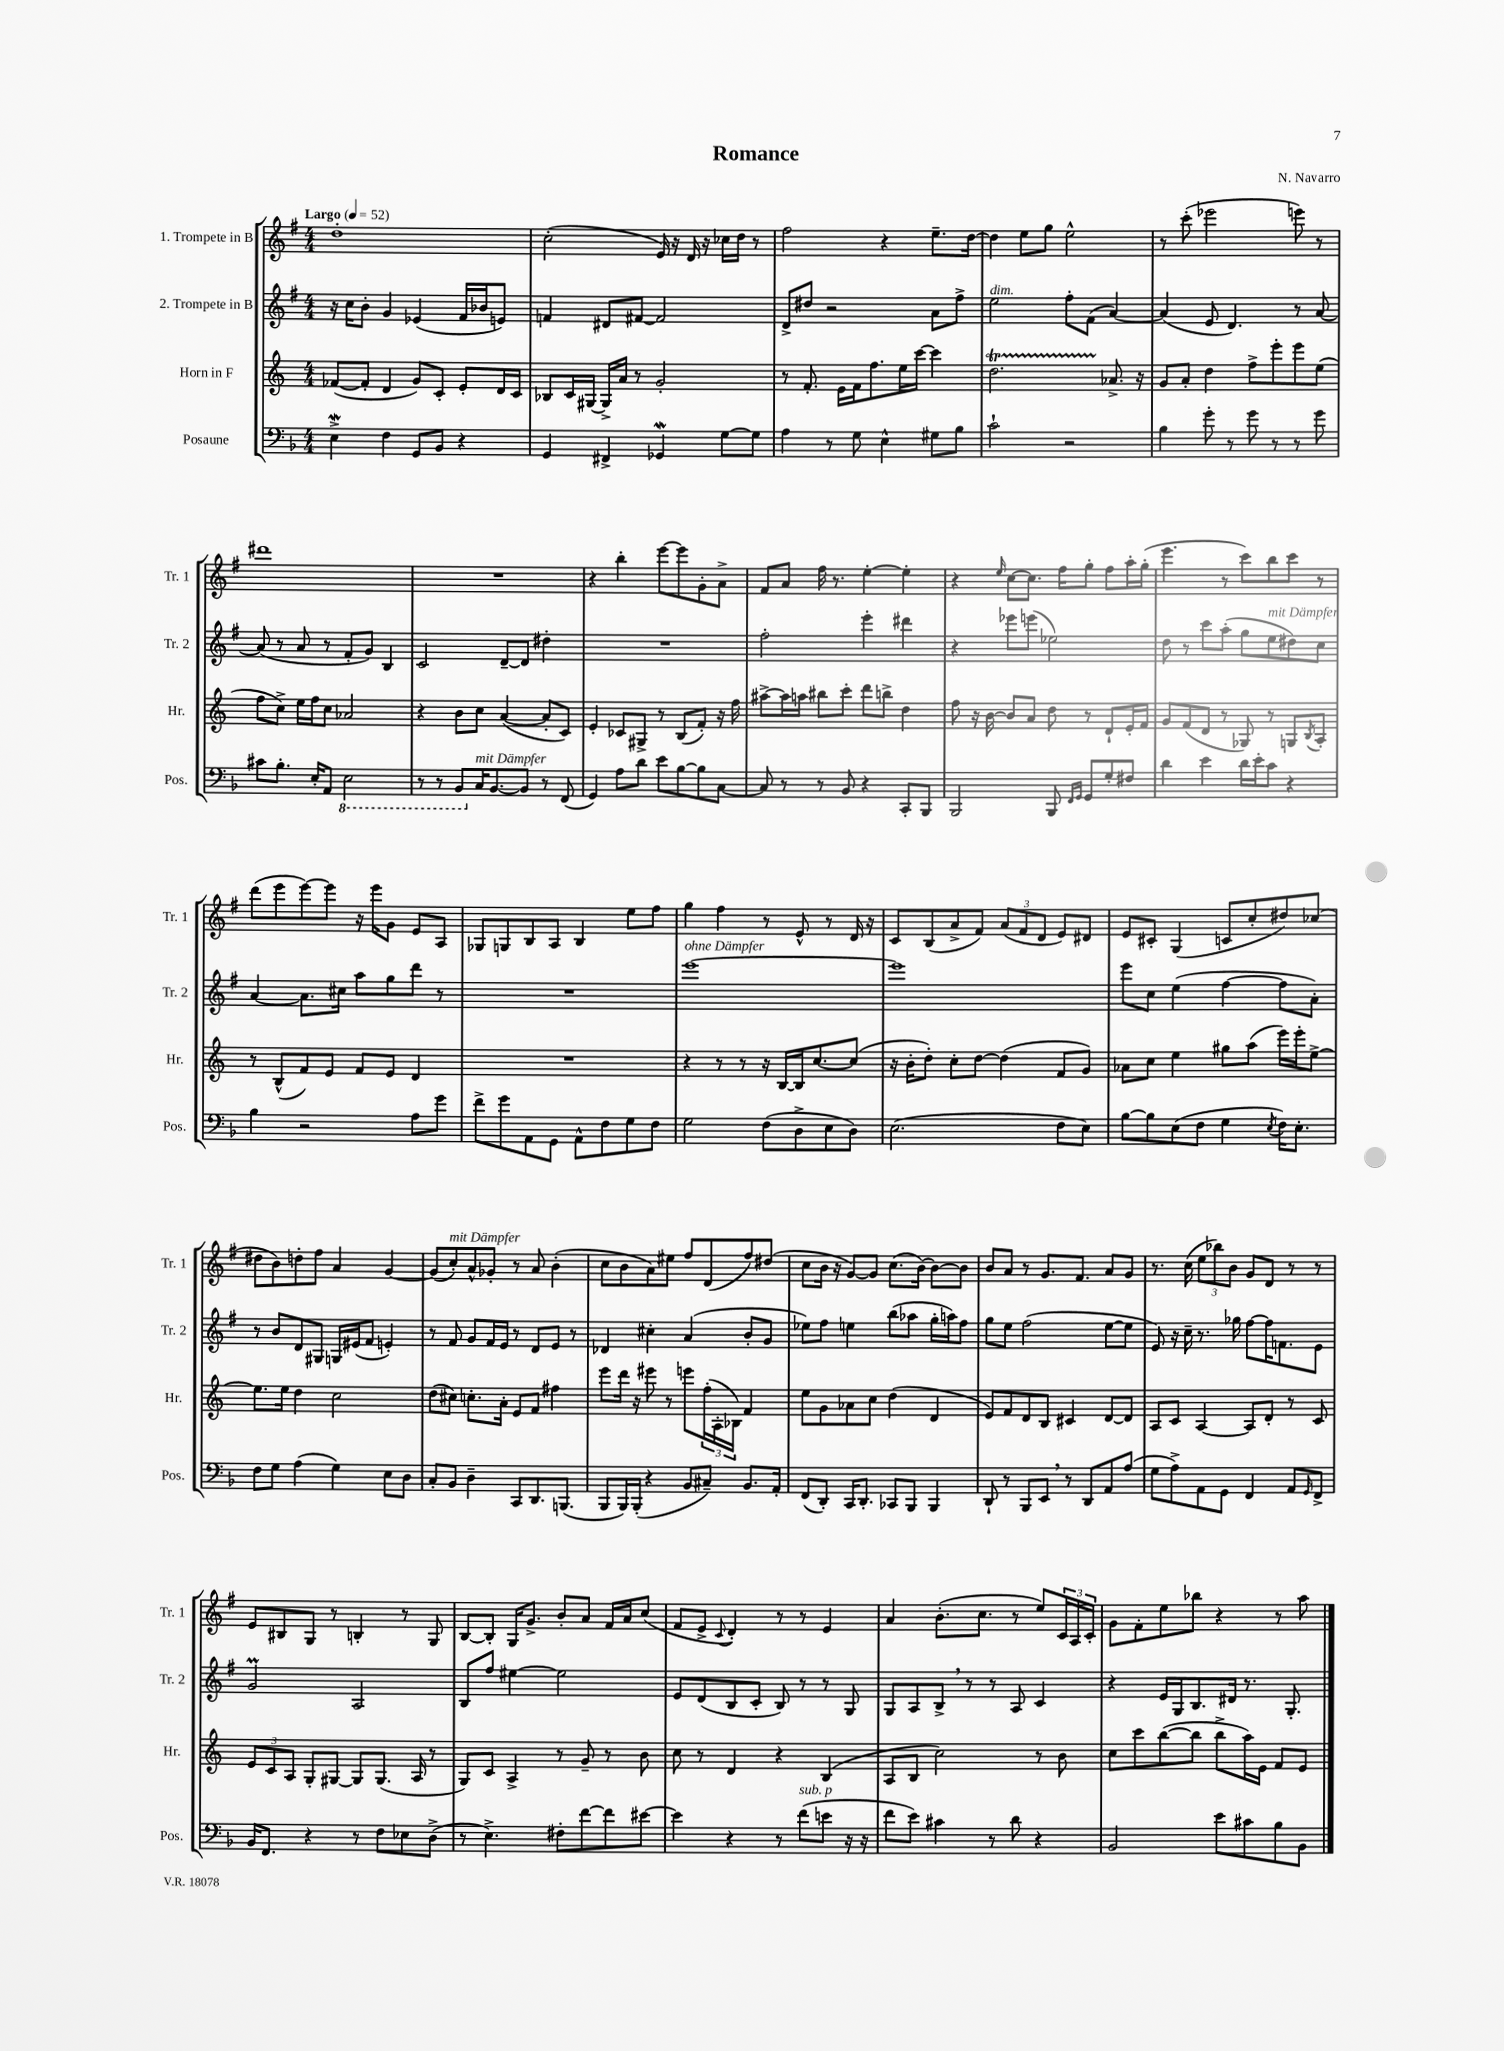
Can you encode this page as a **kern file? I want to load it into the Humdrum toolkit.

**kern	**kern	**kern	**kern
*part4	*part3	*part2	*part1
*staff4	*staff3	*staff2	*staff1
*I"Posaune	*I"Horn in F	*I"2. Trompete in B	*I"1. Trompete in B
*I'Pos.	*I'Hr.	*I'Tr. 2	*I'Tr. 1
*clefF4	*clefG2	*clefG2	*clefG2
*k[b-]	*k[]	*k[f#]	*k[f#]
*M4/4	*M4/4	*M4/4	*M4/4
*MM52	*MM52	*MM52	*MM52
=1	=1	=1	=1
!	!	!	!LO:TX:a:B:t=Largo
4EW^\	([8f-X/L	16r	1dd'
.	.	16cc\KL	.
.	8f-'/J]	8b'\J	.
4F\	4d/	4g/	.
8GG/L	8g/L)	(4e-X/	.
8BB-/J	8c'/J	.	.
4r	8e'/L	16f#/LL	.
.	.	16b-X/J	.
.	16d/L	8en/J)	.
.	16c/JJ	.	.
=2	=2	=2	=2
4GG/	8B-X/L	4fn/	(2cc'\
.	16c/L	.	.
.	[16G#X/JJ	.	.
4FF#X^/	16G#^/LL]	8d#X/L	.
.	16a/JJ	.	.
.	8r	[8f#X/J	.
4GG-Xw/	2g'/	2f#/]	16e/)
.	.	.	16r
.	.	.	16d/
.	.	.	16r
[8G\L	.	.	16cc-X\LL
.	.	.	16dd\JJ
8G\J]	.	.	8r
=3	=3	=3	=3
4A\	8r	8d^/L	2ff#\
.	8.f'/	8dd#X/J	.
8r	.	2r	.
.	16e\LL	.	.
8G\	16f\J	.	.
.	8.ff\	.	.
4E^^\	.	.	4r
.	16ee\L	.	.
.	[16ccc\JJ	.	.
8G#X\L	4ccc\]	8a\L	8.ee~\L
8B-\J	.	8ff#^\J	.
.	.	.	[16dd\Jk
=4	=4	=4	=4
!	!	!LO:TX:a:i:t=dim.	!
2c`\	2.ddT\	2ee\	4dd\]
.	.	.	8ee\L
.	.	.	8gg\J
2r	.	8ff#'\L	2ee^^\
.	.	(8f#\J	.
.	8.a-X^/	[4a/)	.
.	16r	.	.
=5	=5	=5	=5
4B-\	8g/L	(4a/]	8r
.	8a'/J	.	(8ccc'\
8g'\	4dd\	8e/	2eee-X\
8r	.	4.d/)	.
8g\	8ff^\L	.	.
8r	8eee'\	.	.
8r	8eee\	8r	8eeen\)
8g\	(8ee\J	[8a/	8r
!!LO:LB:g=z
=6	=6	=6	=6
8c#X\L	8ff\L	(8a/]	1ddd#X
8.B-'\J	8cc^\J)	8r	.
.	16ee\LL	8a/	.
16E'/KL	16ff\J	.	.
8AA/J	8cc\J	8r	.
*8ba	*	*	*
2EE\	2a-X/	8f#'/L	.
.	.	8g/J)	.
.	.	4B/	.
=7	=7	=7	=7
8r	4r	2c/	1r
8r	.	.	.
8BBB-/L	8b\L	.	.
*X8ba	*	*	*
!LO:TX:a:i:t=mit Dämpfer	!	!	!
16C/K	8cc\J	.	.
[8.BB-/	.	.	.
.	([4a/	[8d~/L	.
8BB-/J]	.	8d/J]	.
8r	8a'/L]	4dd#X'\	.
(8FF/	8c/J)	.	.
=8	=8	=8	=8
4GG/)	4e'/	1r	4r
8A\L	8c-X/L	.	4bb'\
8d\J	8G#X^/J	.	.
8e\L	8r	.	[8eee\L
[8B-\	(8B/L	.	8eee\]
8B-\]	8f'/J)	.	8g'\
[8C\J	16r	.	8a^\J
.	16ff\	.	.
=9	=9	=9	=9
8C/]	[8aa#X^\L	2ff#'\	8f#/L
8r	16aa#\L]	.	8a/J
.	16aan\JJ	.	.
8r	8bb#X\L	.	16ff#\
.	.	.	8.r
8BB-/	8ccc'\J	.	.
4r	8ddd\L	4eee'\	[4ee'\
.	8bbn^\J	.	.
8CC'/L	4dd\	4ddd#X\	4ee'\]
8BBB-/J	.	.	.
=10	=10	=10	=10
2BBB-/	8ff\	4r	4r
.	16r	.	.
.	[16b\	.	.
.	.	.	16qqee/
.	8b/L]	8eee-X\L	[8cc\L
.	8a/J	(8eeen\J	8.cc\J]
8BBB-/	8dd\	2ee-X\)	.
.	.	.	16ff#\KL
16qqFF/LL	.	.	.
16qqGG/JJ	.	.	.
8GG/L	8r	.	8gg'\J
8G'/	8d`/L	.	8ff#\L
8F#X/J	16e'/L	.	16aa'\L
.	16f/JJ	.	(16gg'\JJ
=11	=11	=11	=11
4d\	8g/L	8dd\	4.eee\
.	(8f/	8r	.
4e\	8d/J	8ccc\L	.
.	8r	(8aa'\J	8r
16d\LL	8G-X/)	8gg\L	8ccc\L)
16e'\J	.	.	.
!	!	!LO:TX:a:i:t=mit Dämpfer	!
8c\J	8r	8ee\	8bb\
4r	8Gn/L	8dd#X\)	8ccc\J
.	8qB/	.	.
.	8A'/J	8cc\J	8r
!!LO:LB:g=z
=12	=12	=12	=12
4B-\	8r	[4a/	(8ddd\L
.	(8B^^/L	.	8eee\
2r	8f/)	8.a\L]	[8eee\)
.	8e/J	.	8eee\J]
.	.	16cc#X\Jk	.
.	8f/L	8aa\L	16r
.	.	.	16eee\KL
.	8e/J	8gg\	8g\J
8A\L	4d/	8ddd\J	8e/L
8g\J	.	8r	8A/J
=13	=13	=13	=13
8f^\L	1r	1r	8G-X/L
8g\	.	.	8Gn/
8AA\	.	.	8B/
8GG\J	.	.	8A/J
8AA^^\L	.	.	4B/
8F\	.	.	.
8G\	.	.	8ee\L
8F\J	.	.	8ff#\J
=14	=14	=14	=14
!	!	!LO:TX:a:i:t=ohne Dämpfer	!
2G\	4r	[1eee	4gg\
.	8r	.	4ff#\
.	8r	.	.
(8F\L	16r	.	8r
.	[16B/LL	.	.
8D^\	16B/J]	.	8e^^/
.	[8.cc/	.	.
8E\	.	.	8r
8D\J)	(8cc/J]	.	16d/
.	.	.	16r
=15	=15	=15	=15
(2.E\	16r	1eee]	8c/L
.	16b'\KL	.	.
.	8dd'\J)	.	(8B/
.	8cc'\L	.	8a^/
.	[8dd\J	.	8f#/J)
.	(4dd\]	.	(12a/L
.	.	.	12f#/
.	.	.	12d/J
8F\L	8f/L	.	8e/L)
8E\J)	8g/J)	.	8d#X/J
=16	=16	=16	=16
[8B-\L	8a-X\L	8eee\L	8e/L
8B-\]	8cc\J	8cc\J	8c#X'/J
(8E\	4ee\	(4ee\	(4G/
8F\J	.	.	.
4G\	8gg#X\L	[4ff#\	8cn/L
.	(8aa\J	.	8cc'/
8qE/	.	.	.
16F\KL)	16eee\LL)	8ff#\L]	8dd#X/)
8.E'\J	16eee'\J	.	.
.	[8ee^\J	8a'\J)	(8cc-X/J
!!LO:LB:g=z
=17	=17	=17	=17
8F\L	8.ee\L]	8r	8dd#X\L
8G\J	.	8b/L	8b\)
.	16ee\Jk	.	.
(4A\	4dd\	8d/	8ddn'\
.	.	8G#X/J	8ff#\J
4G\)	2cc\	16Gn/LL	4a/
.	.	(16e#X/J	.
.	.	8f#/J	.
8E\L	.	4en'/)	[4g/
8D\J	.	.	.
=18	=18	=18	=18
8C'/L	(8dd\L	8r	(8g/L]
!	!	!	!LO:TX:a:i:t=mit Dämpfer
8BB-/J	8cc#X\J)	8f#/	8cc'/)
4D~\	8.ccn'\L	8g/L	8a^^/
.	.	16f#/L	8g-X'/J
.	16a'\Jk	16e/JJ	.
8CC/L	8e/L	8r	8r
8.DD/	8f/J	8d/L	8a/
.	4ff#X\	8e/J	(4b'\
(8.BBBn/J	.	.	.
.	.	8r	.
=19	=19	=19	=19
8BBB-/L	8eee\L	4d-X/	8cc\L
16BBB-/L)	16ddd\Jk	.	8b\
(16BBB-'/JJ	16r	.	.
4r	8eee#X\	4cc#X'\	8a\)
.	8r	.	8ee#X\J
8BB-/L	8eeen\L	(4a/	8ff#/L
8C#X~/J)	(24ff'\L	.	(8d/
.	24A'\	.	.
.	24B-X\JJ)	.	.
8.BB-/L	4f/	8b'/L	8ff#/)
.	.	8g/J	(8dd#X/J
16AA'/Jk	.	.	.
=20	=20	=20	=20
(8FF/L	8ee\L	8ee-X\L)	8cc\L
8DD'/J)	8g\	8ff#\J	16b\Jk
.	.	.	16r
16CC/KL	8a-X\	4een\	[8g/L)
8.DD'/J	.	.	.
.	8cc\J	.	8g/J]
8CC-X/L	(4dd\	(8bb\L	(8.cc\L
8BBB-/J	.	8aa-X\J	.
.	.	.	[16b\Jk)
4BBB-/	4d/	16gg'\LL	8b\L_
.	.	16aan\J)	.
.	.	8ff#\J	8b\J]
=21	=21	=21	=21
8DD`/	8e/L)	8gg\L	8b/L
8r	8f/	8ee\J	8a/J
8BBB-/L	8d/	(2ff#\	8r
8EE,/J	8B/J	.	8.g/L
8r	4c#X/	.	.
.	.	.	8.f#/J
8DD/L	.	.	.
8AA/	[8d/L	[8ee\L	8a/L
(8A/J	8d/J]	8ee\J]	8g/J
=22	=22	=22	=22
8G\L	8A/L	8e/)	8.r
8A^\)	8c/J	16r	.
.	.	16cc~\	(16cc\
8AA\	[4A/	8.r	12ee\L
.	.	.	12bb-X\)
8GG\J	.	.	.
.	.	.	12b\J
.	.	16gg-X\	.
4FF/	8A/L]	[8ff#\L	8g/L
.	8d'/J	16ff#\K]	8d/J
.	.	8.fn\	.
8AA/L	8r	.	8r
16qqGG/	.	.	.
8FF^/J	8c/	8e\J	8r
!!LO:LB:g=z
=23	=23	=23	=23
16BB-/KL	12e/L	2gM/	8e/L
8.FF/J	.	.	.
.	12c/	.	.
.	.	.	8B#X/
.	12A/J	.	.
4r	8G'/L	.	8G/J
.	[8G#X/J	.	8r
8r	8G#/L]	2A/	4Bn'/
8F\L	(8.G#/J	.	.
8E-X\	.	.	8r
.	16A/	.	.
(8D^\J	8r	.	8G/
=24	=24	=24	=24
8r	8G/L)	8B/L	[8B/L
4.E^\)	8c/J	8ff#/J	8B'/J]
.	4A^/	[4ee#X\	16G/KL
.	.	.	8.g^/J
8F#X'\L	8r	2ee#\]	8b'/L
[8f\	8g~/	.	8a/J
8f\]	8r	.	16f#/LL
.	.	.	16a/J
[8e#X\J	8b\	.	(8cc/J
=25	=25	=25	=25
4e#\]	8cc\	8e/L	8f#/L
.	8r	(8d/	8e^/J
.	.	.	8qqc/
4r	4d/	8B/	4d'/)
.	.	8c'/J	.
8r	4r	8B/)	8r
!LO:TX:a:i:t=sub. p	!	!	!
(8f\L	.	8r	8r
8en\J	(4B/	8r	4e/
16r	.	8G/	.
16r	.	.	.
=26	=26	=26	=26
8f\L	8A/L	8G/L	4a/
8e\J)	8B/J	8A/	.
4c#X\	2cc\)	8B^,/J	(8.b'\L
.	.	8r	.
.	.	.	8.cc\J
8r	.	8r	.
8d\	.	8A/	8r
4r	8r	4c/	8ee/L)
.	8b\	.	24c/L
.	.	.	24A/
.	.	.	24c'/JJ
=27	=27	=27	=27
2BB-/	8cc\L	4r	8g\L
.	8ccc\	.	8f#'\
.	([8bb\	16e/LL	8ee\
.	.	16G/J	.
.	8bb\J]	8.B/	8bb-X\J
8e\L	8bb^\L	.	4r
.	.	16d#X/Jk	.
8c#X\	16aa\L)	8.r	.
.	16e\JJ	.	.
8B-\	8f/L	.	8r
.	.	8.G'/	.
8BB-\J	8e/J	.	8aa\
==	==	==	==
*-	*-	*-	*-
